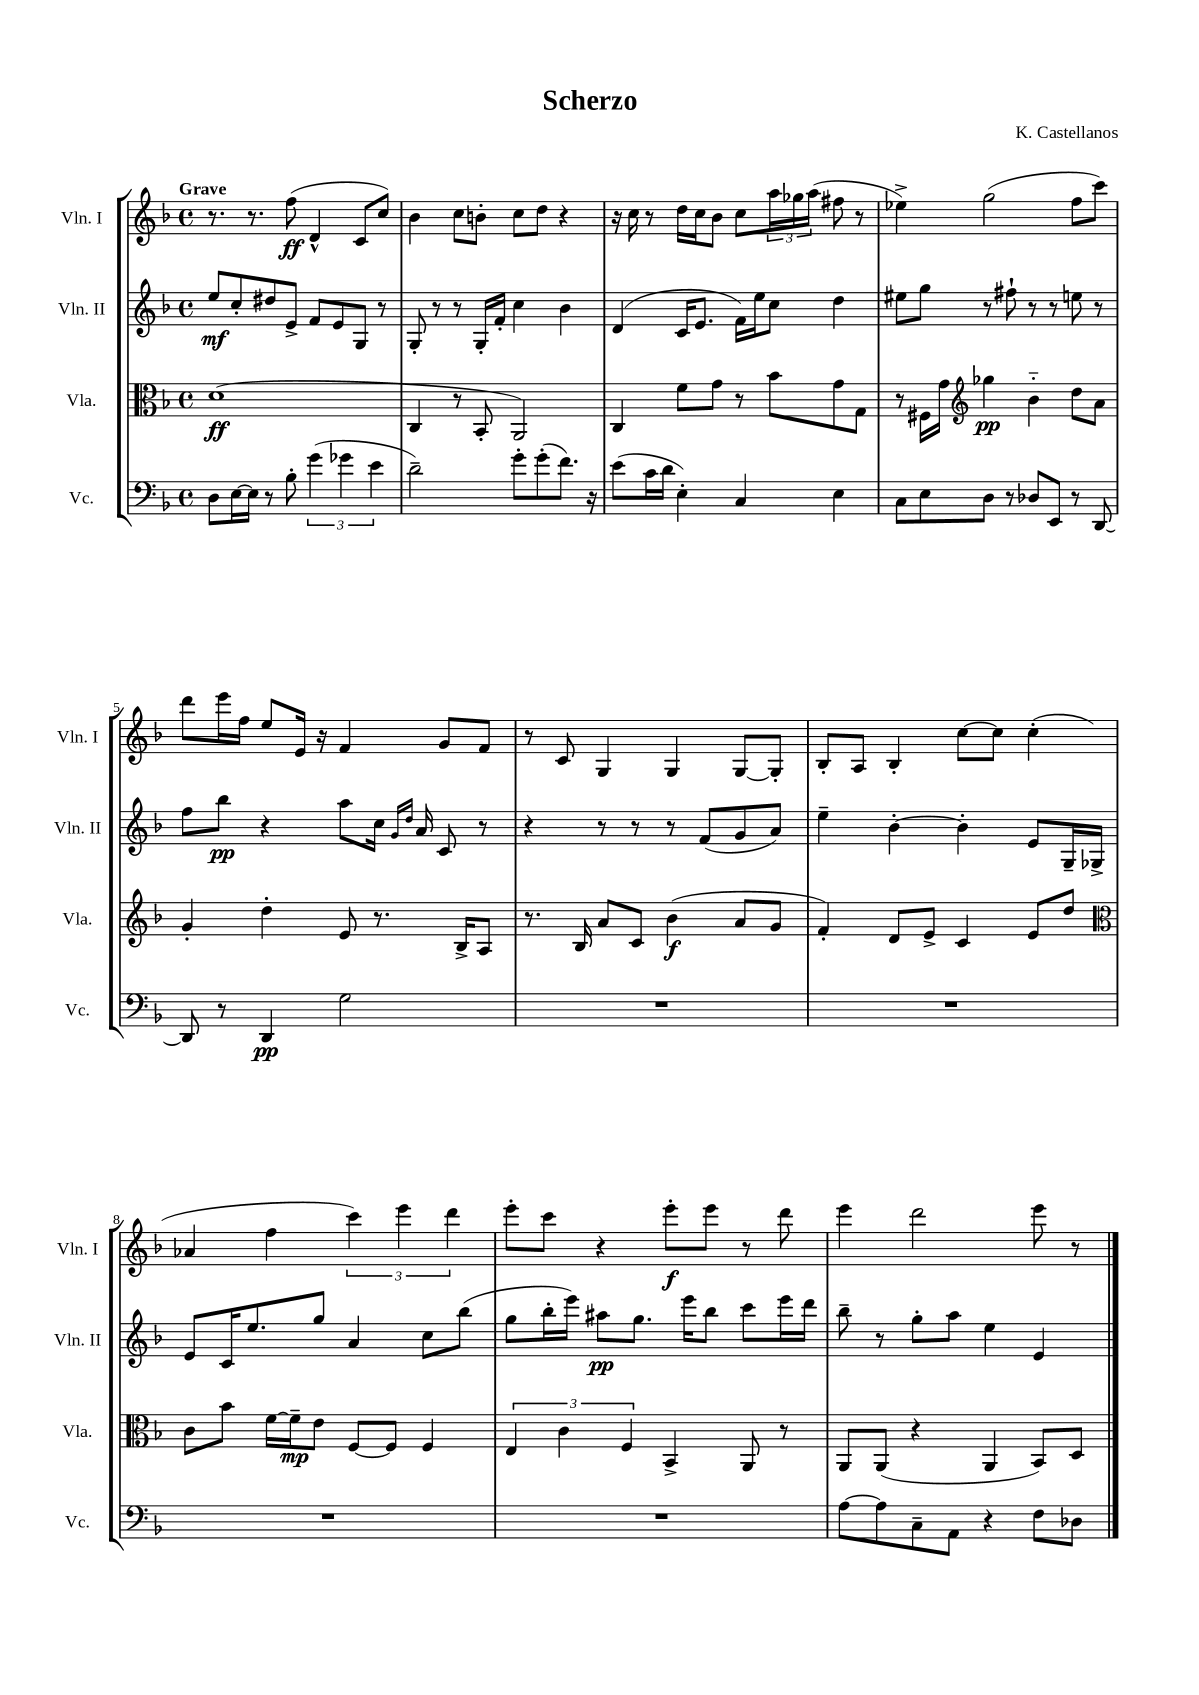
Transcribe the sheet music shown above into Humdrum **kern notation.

**kern	**kern	**kern	**kern
*staff4	*staff3	*staff2	*staff1
*clefF4	*clefC3	*clefG2	*clefG2
*k[b-]	*k[b-]	*k[b-]	*k[b-]
*M4/4	*M4/4	*M4/4	*M4/4
*met(c)	*met(c)	*met(c)	*met(c)
8D	(1d	8ee	8.r
[16E	.	8cc'	.
16E]	.	.	8.r
8r	.	8dd#	.
8B-'	.	8e^	(8ff
(6g	.	8f	4d^^
.	.	8e	.
6g-	.	.	.
.	.	8G	8c
6e	.	.	.
.	.	8r	8cc)
=	=	=	=
2d~)	4C	8G'	4b-
.	.	8r	.
.	8r	8r	8cc
.	8BB-'	16G'	8b'
.	.	16f'	.
8g'	2AA)	4cc	8cc
(8g'	.	.	8dd
8.f)	.	4b-	4r
16r	.	.	.
=	=	=	=
(8e	4C	(4d	16r
.	.	.	16cc
16c	.	.	8r
16d	.	.	.
4E')	8f	16c	16dd
.	.	8.e	16cc
.	8g	.	8b-
4C	8r	16f)	8cc
.	.	16ee	.
.	8b-	8cc	24aa
.	.	.	24gg-
.	.	.	(24aa
4E	8g	4dd	8ff#
.	8G	.	8r
=	=	=	=
8C	8r	8ee#	4ee-^)
8E	16F#	8gg	.
.	16g	.	.
*	*clefG2	*	*
8D	4gg-	8r	(2gg
8r	.	8ff#`	.
8D-	4b-'~	8r	.
8EE	.	8r	.
8r	8dd	8ee	8ff
[8DD	8a	8r	8ccc)
=	=	=	=
8DD]	4g'	8ff	8ddd
8r	.	8bb-	16eee
.	.	.	16ff
4DD	4dd'	4r	8ee
.	.	.	16e
.	.	.	16r
2G	8e	8aa	4f
.	8.r	16cc	.
.	.	16qqg	.
.	.	16qqdd	.
.	.	16a	.
.	.	8c	8g
.	16B-^	.	.
.	8A	8r	8f
=	=	=	=
1r	8.r	4r	8r
.	.	.	8c
.	16B-	.	.
.	8a	8r	4G
.	8c	8r	.
.	(4b-	8r	4G
.	.	(8f	.
.	8a	8g	[8G
.	8g	8a)	8G']
=	=	=	=
1r	4f')	4ee~	8B-'
.	.	.	8A
.	8d	[4b-'	4B-'
.	8e^	.	.
.	4c	4b-']	[8cc
.	.	.	8cc]
.	8e	8e	(4cc'
.	8dd	16G~	.
.	.	16G-^	.
=	=	=	=
*	*clefC3	*	*
1r	8c	8e	4a-
.	8b-	16c	.
.	.	8.ee	.
.	[16f	.	4ff
.	16f~]	.	.
.	8e	8gg	.
.	[8F	4a	6ccc)
.	8F]	.	.
.	.	.	6eee
.	4F	8cc	.
.	.	.	6ddd
.	.	(8bb-	.
=	=	=	=
1r	6E	8gg	8eee'
.	.	16bb-'	8ccc
.	6c	.	.
.	.	16eee)	.
.	.	8aa#	4r
.	6F	.	.
.	.	8.gg	.
.	4BB-^	.	8eee'
.	.	16eee	.
.	.	8bb-	8eee
.	8AA	8ccc	8r
.	8r	16eee	8ddd
.	.	16ddd	.
=	=	=	=
[8A	8AA	8bb-~	4eee
8A]	(8AA	8r	.
8C~	4r	8gg'	2ddd
8AA	.	8aa	.
4r	4AA	4ee	.
8F	8BB-)	4e	8eee
8D-	8D	.	8r
==	==	==	==
*-	*-	*-	*-
